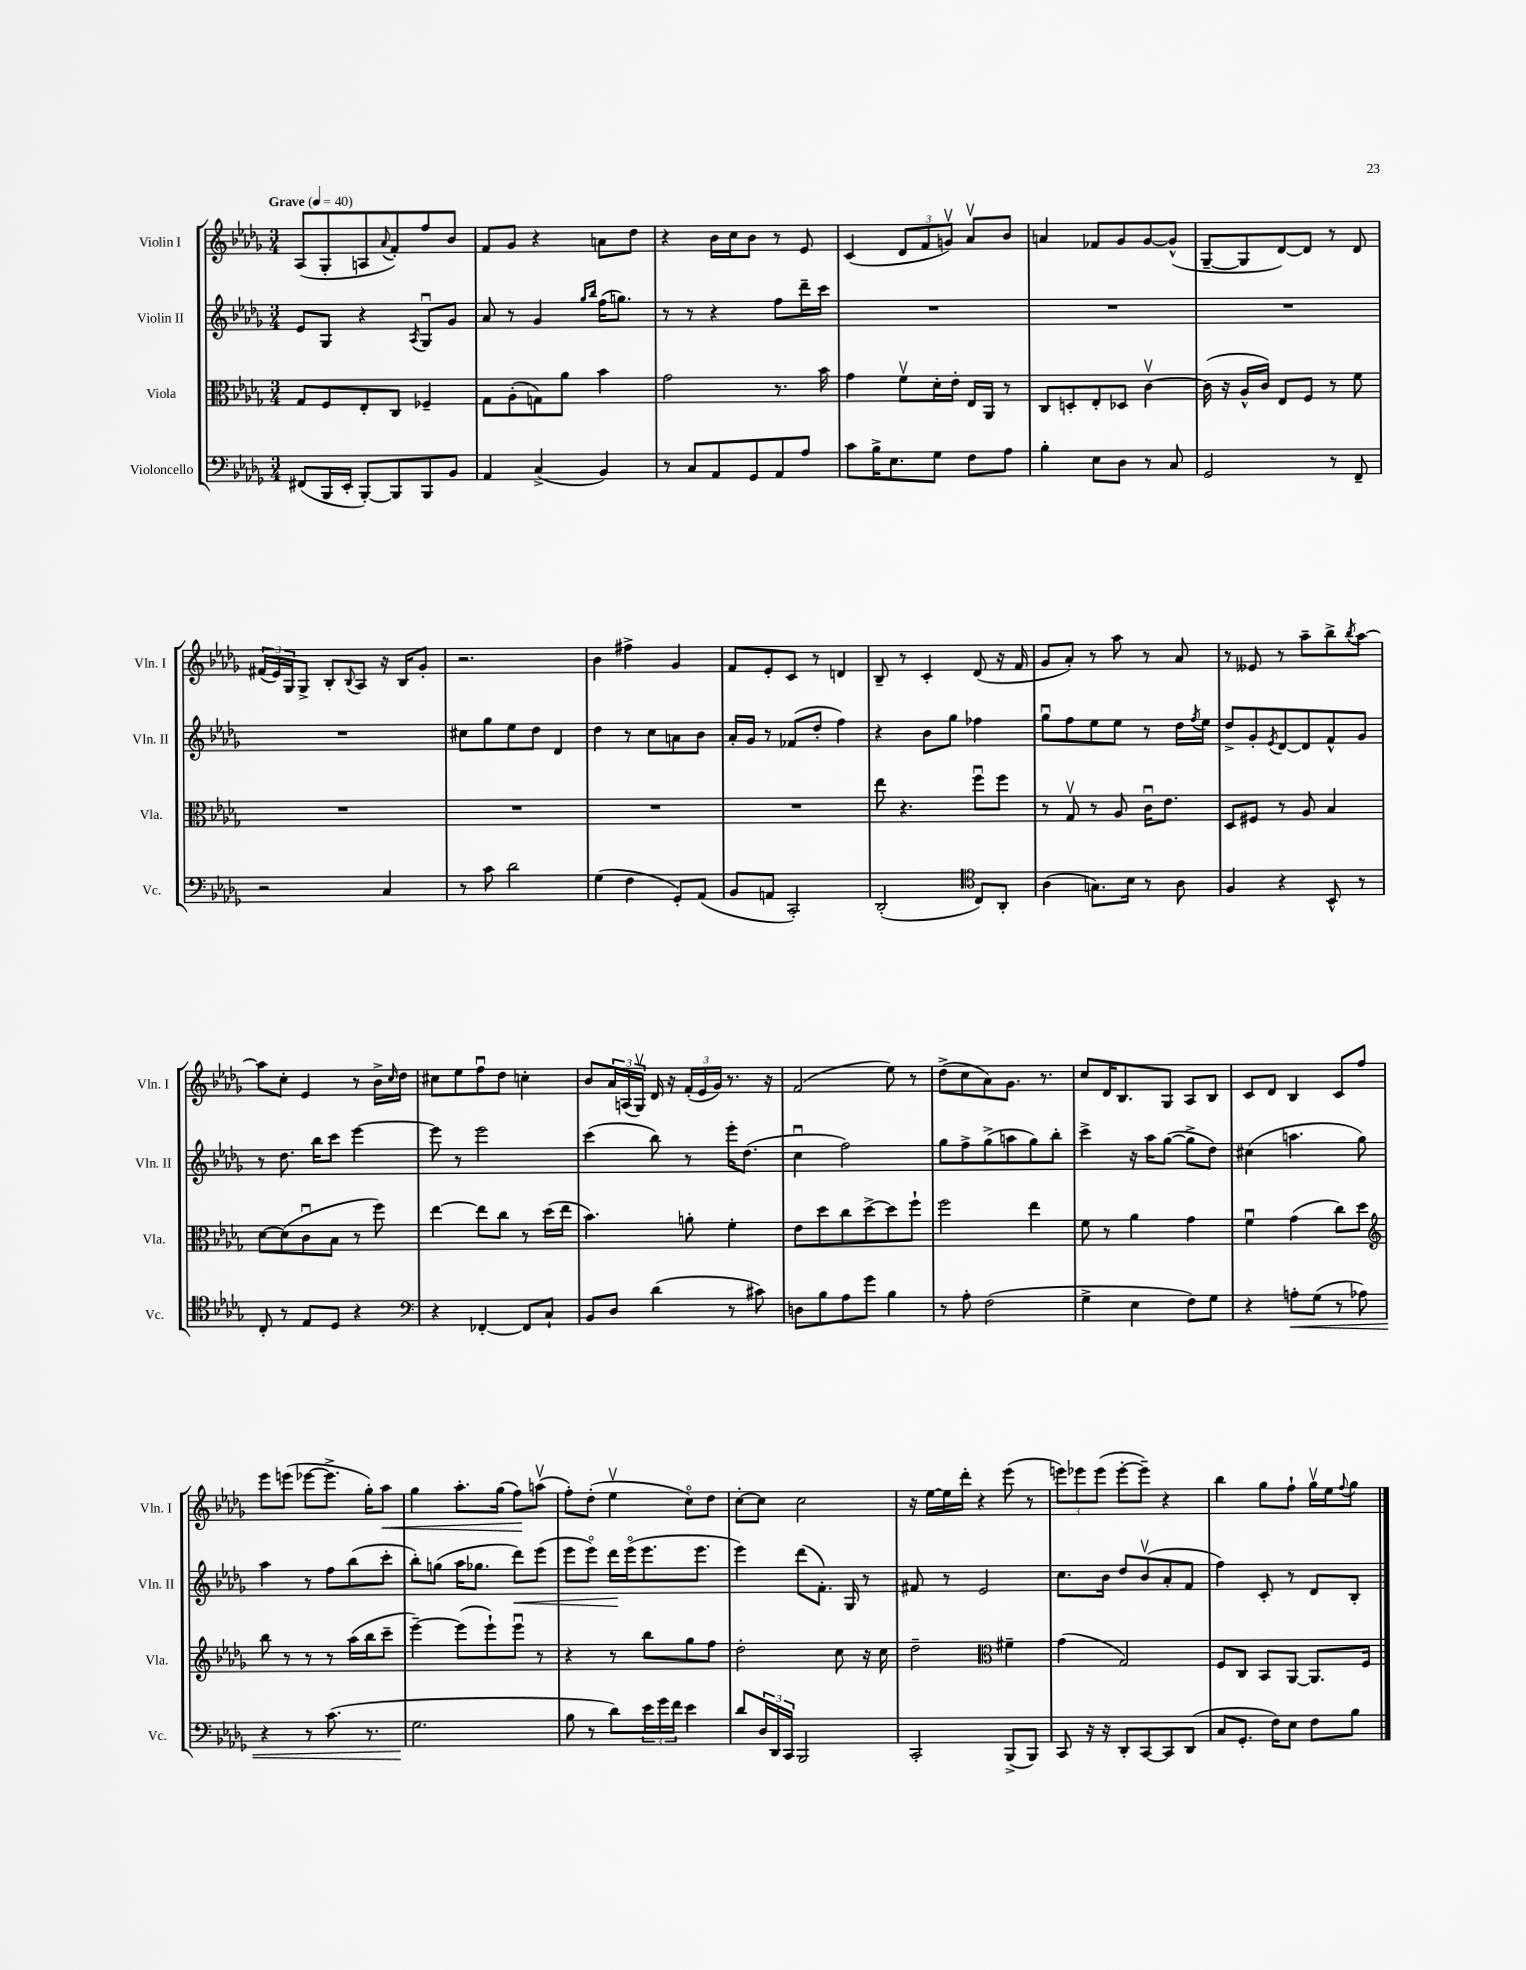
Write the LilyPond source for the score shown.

<<
\new StaffGroup <<
\new Staff = "s0" \with { instrumentName = "Violin I" shortInstrumentName = "Vln. I" } {
    \clef treble \key des \major \numericTimeSignature \time 3/4 \tempo "Grave" 4 = 40
    aes8( ges8-. a8 \appoggiatura { aes'8 } f'8-.) f''8 bes'8 |
    f'8 ges'8 r4 a'8 des''8 |
    r4 bes'16 c''16 bes'8 r8 ees'8 |
    c'4( \tuplet 3/2 { des'8 f'8 g'8\upbow) } aes'8\upbow bes'8 |
    a'4 fes'8 ges'8 ges'8~ ges'8-^( |
    ges8~-- ges8 des'8~) des'8 r8 des'8 |
    \tuplet 3/2 { fis'16( ees'16) ges16 } ges8-> bes8-. \appoggiatura { bes8 } aes8 r16 bes16 ges'8-. |
    r2. |
    bes'4 fis''4-> ges'4 |
    f'8 ees'8-. c'8 r8 d'4 |
    bes8-- r8 c'4-. des'8( r16 f'16 |
    ges'8 aes'8-.) r8 aes''8 r8 aes'8 |
    r8 eeses'8 r8 aes''8-- bes''8-> \acciaccatura { bes''8 } aes''8~ |
    aes''8 c''8-. ees'4 r8 bes'16-> \grace { c''16 } des''16 |
    cis''8 ees''8 f''8\downbow des''8 c''4-. |
    bes'8 \tuplet 3/2 { aes'16 a16( ges16\upbow) } des'16 r16 \tuplet 3/2 { f'16-.( ees'16 ges'16) } r8. r16 |
    f'2( ees''8) r8 |
    des''8->( c''8 aes'8) ges'8. r8. |
    c''8 des'16 bes8. ges8 aes8 bes8 |
    c'8 des'8 bes4 c'8 f''8 |
    ees'''8 e'''8( ees'''8~ ees'''8.-> ges''16-.) aes''8\< |
    ges''4 aes''8.-. ges''16( f''8\!) a''8\upbow( |
    f''8-.) des''8-.( ees''4\upbow c''8\flageolet) des''8 |
    c''8~-. c''8 c''2 |
    r16 ees''16~ ees''16 des'''16-. r4 ees'''8( r8 |
    \tuplet 3/2 { e'''8) ees'''8 ees'''8( } ees'''8~-. ees'''8--) r4 |
    bes''4 ges''8 f''8-! ges''16\upbow ees''16 \appoggiatura { f''8 } ges''8 \bar "|." |
}
\new Staff = "s1" \with { instrumentName = "Violin II" shortInstrumentName = "Vln. II" } {
    \clef treble \key des \major \numericTimeSignature \time 3/4
    ees'8 ges8 r4 \acciaccatura { aes8 } ges8\downbow ges'8 |
    aes'8 r8 ges'4 \grace { ges''16 bes''16 } f''16( g''8.) |
    r8 r8 r4 f''8 des'''16-- c'''16 |
    R2. |
    R2. |
    R2. |
    R2. |
    cis''8 ges''8 ees''8 des''8 des'4 |
    des''4 r8 c''8 a'8 bes'8 |
    aes'16-. ges'16 r8 fes'8( des''8-. f''4) |
    r4 bes'8 ges''8 fes''4 |
    ges''8\downbow f''8 ees''8 ees''8 r8 des''16 \acciaccatura { f''8 } ees''16 |
    des''8-> ges'8-. \acciaccatura { ees'8 } des'8~ des'8 f'8-^ ges'8 |
    r8 des''8. bes''16 c'''8 ees'''4~ |
    ees'''8 r8 ees'''2 |
    c'''4( bes''8) r8 ees'''16-. des''8.( |
    c''4\downbow f''2) |
    ges''8 f''8-> ges''8->( a''8 ges''8) bes''8-. |
    c'''4-> r16 aes''16 ges''8~( ges''8-> des''8) |
    cis''4( a''4. ges''8) |
    aes''4 r8 f''8 bes''8( c'''8-. |
    bes''8-.) g''8( aes''16 ges''8. des'''8\<) ees'''8( |
    ees'''8 ees'''8\flageolet) des'''16\! ees'''16\flageolet( ees'''8. ees'''8. |
    ees'''4) des'''8( f'8.-.) ges16 r8 |
    fis'8 r8 ees'2 |
    c''8. bes'16 des''8 bes'8\upbow( aes'8-. f'8 |
    f''4) c'8-. r8 des'8 bes8-. \bar "|." |
}
\new Staff = "s2" \with { instrumentName = "Viola" shortInstrumentName = "Vla." } {
    \clef alto \key des \major \numericTimeSignature \time 3/4
    ges8 f8 ees8-. c8 fes4-- |
    ges8 aes8-.( g8) aes'8 bes'4 |
    ges'2 r8. bes'16 |
    ges'4 f'8\upbow des'16-. ees'16-. ees16 aes,16 r8 |
    c8 d8-. ees8-. des8 c'4~\upbow |
    c'16( r16 aes16-^ c'16) ees8 f8 r8 f'8 |
    R2. |
    R2. |
    R2. |
    R2. |
    ees''8 r4. f''8\downbow f''8 |
    r8 ges8\upbow r8 aes8 c'16\downbow ees'8. |
    des8 fis8 r8 aes8 bes4 |
    des'8~ des'8( c'8\downbow bes8 r8 f''8) |
    ees''4~ ees''8 c''8 r8 des''16( ees''16 |
    bes'4.) a'8-. f'4-. |
    ees'8 des''8 c''8 des''8~-> des''8 f''8-! |
    f''2 ees''4 |
    f'8 r8 aes'4 ges'4 |
    f'4\downbow ges'4( c''8) des''8 |
    \clef treble bes''8 r8 r8 r8 aes''16( bes''16 c'''8-- |
    ees'''4~--) ees'''8( ees'''8-!) ees'''8\downbow r8 |
    r4 r8 bes''8 ges''8 f''8 |
    des''2-. c''8 r16 c''16 |
    des''2-- \clef alto fis'4-- |
    ges'4( ges2) |
    f8 c8 bes,8 aes,8~ aes,8. f16 \bar "|." |
}
\new Staff = "s3" \with { instrumentName = "Violoncello" shortInstrumentName = "Vc." } {
    \clef bass \key des \major \numericTimeSignature \time 3/4
    fis,8( bes,,16 ees,16-. bes,,8~-.) bes,,8 bes,,8 bes,8 |
    aes,4 c4->( bes,4) |
    r8 c8 aes,8 ges,8 aes,8 aes8 |
    c'8 bes16-> ees8. ges8 f8 aes8 |
    bes4-. ees8 des8 r8 c8 |
    ges,2 r8 f,8-- |
    r2 c4 |
    r8 c'8 des'2 |
    ges4( f4 ges,8-.) aes,8( |
    bes,8 a,8 c,2-.) |
    des,2-.( \clef tenor c8) aes,8-. |
    aes4( g8.) bes16 r8 aes8 |
    f4 r4 bes,8-^ r8 |
    c8-. r8 ees8 des8 r4 |
    \clef bass r4 fes,4~-. fes,8 c8-! |
    bes,8 des8 des'4( r8 cis'8) |
    d8 bes8 aes8 ges'8 bes4 |
    r8 aes8-. f2( |
    ges4-> ees4 f8) ges8 |
    r4 a8-.\< ges8( r8 aes8) |
    r4 r8 c'8.( r8. |
    ges2.\! |
    bes8 r8 des'8) \tuplet 3/2 { ees'16 ges'16 f'16 } ees'4 |
    des'8 \tuplet 3/2 { des16 des,16 c,16 } bes,,2 |
    c,2-. bes,,8->( bes,,8) |
    c,8 r16 r16 des,8-. c,8~ c,8 des,8( |
    c8 ges,8.-. f16) ees8 f8 bes8 \bar "|." |
}
>>
>>
\layout { \context { \Score \remove "Bar_number_engraver" } }
